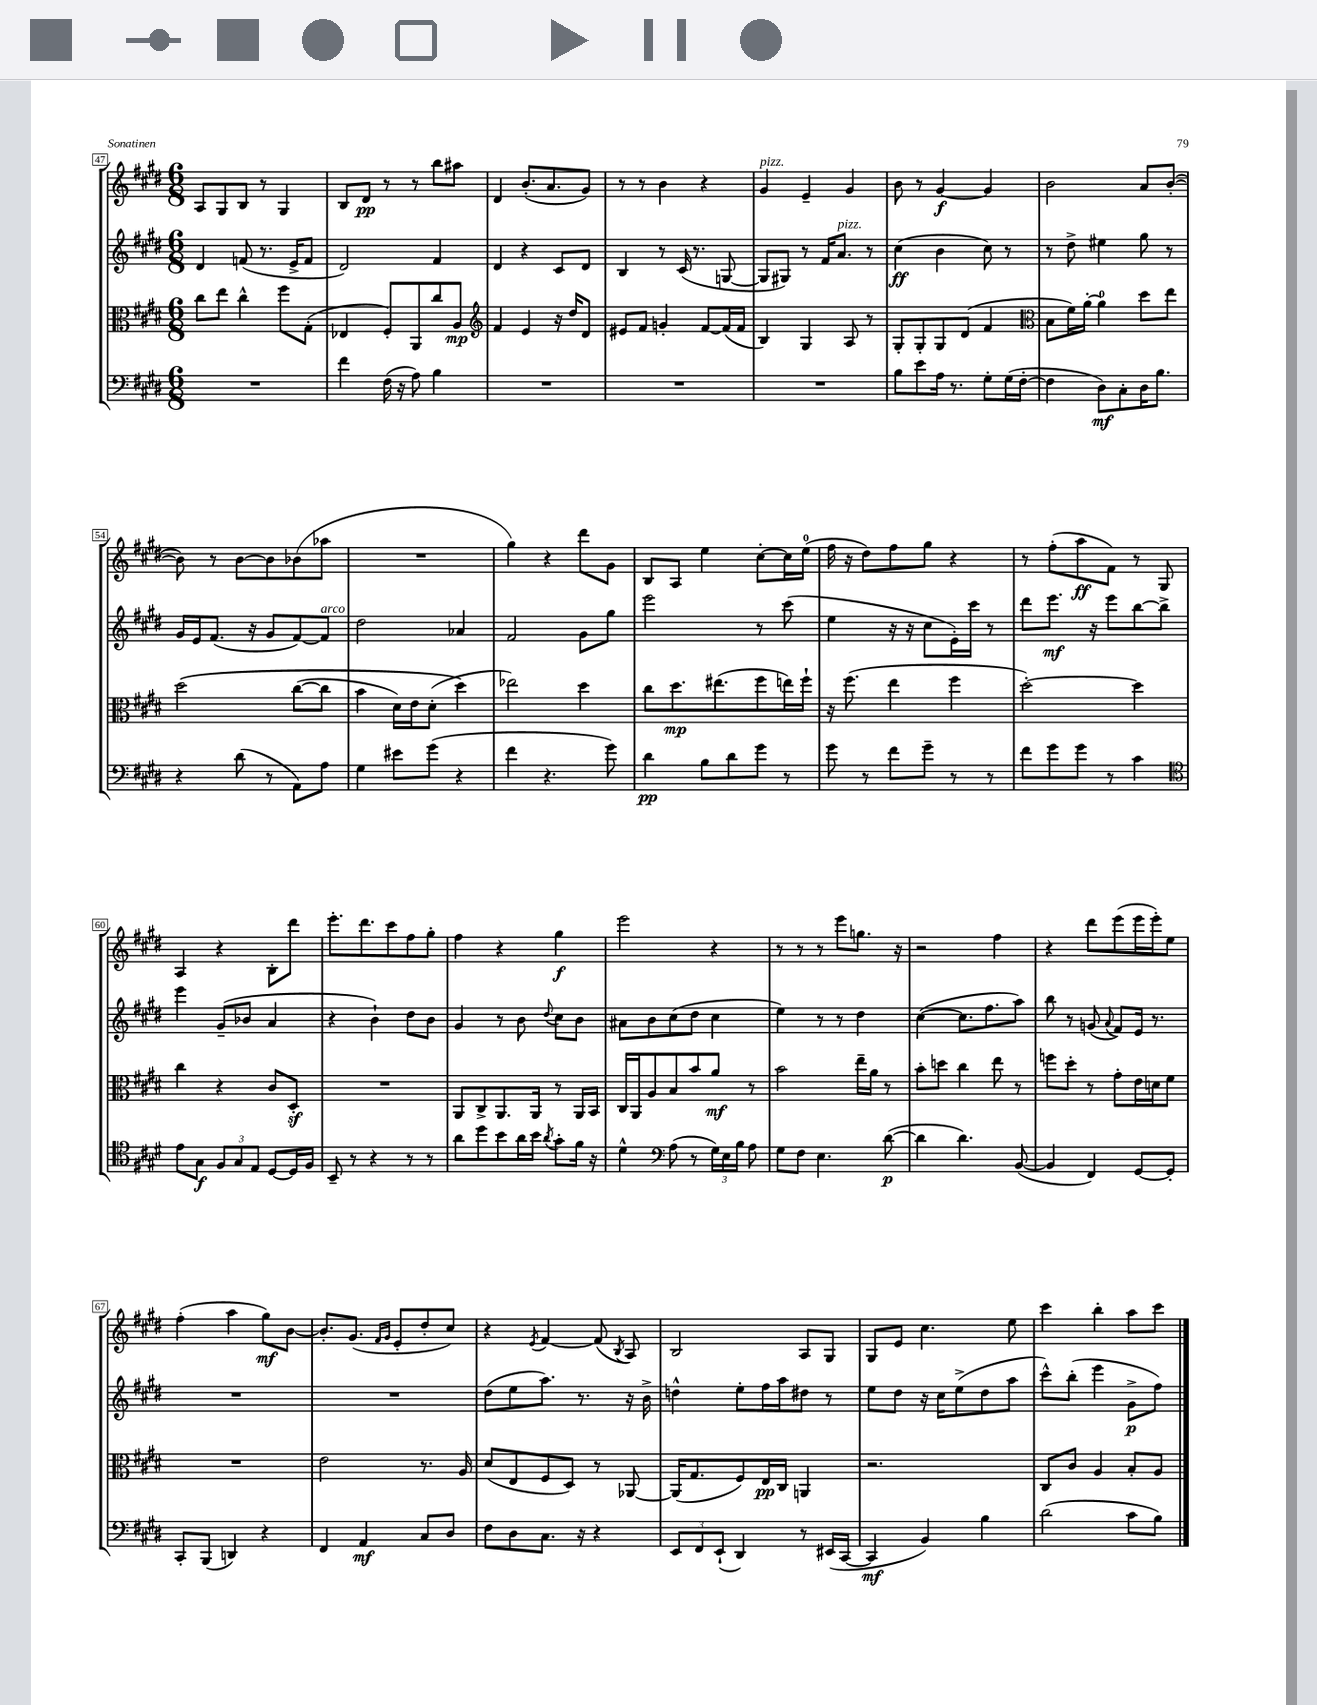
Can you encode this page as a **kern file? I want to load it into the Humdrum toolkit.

**kern	**kern	**kern	**kern
*staff4	*staff3	*staff2	*staff1
*clefF4	*clefC3	*clefG2	*clefG2
*k[f#c#g#d#]	*k[f#c#g#d#]	*k[f#c#g#d#]	*k[f#c#g#d#]
*M6/8	*M6/8	*M6/8	*M6/8
2.r	8cc#\L	4d#/	8A/L
.	8ee\J	.	8G#/
.	4cc#^^\	(8f/	8B/J
.	.	8.r	8r
.	8ff#\L	.	4G#/
.	.	16e^/LK	.
.	(8G#'\J	8f/J	.
=	=	=	=
4f#\	4E-/	2d#/)	8B/L
.	.	.	8d#/J
(16F#\	8F#'/L)	.	8r
16r	.	.	.
8A\)	8AA/	.	8r
4B\	8cc#/	4f#/	8bb\L
.	8A/J	.	8aa#\J
=	=	=	=
*	*clefG2	*	*
2.r	4f#/	4d#/	4d#/
.	4e/	4r	(8.b'/L
.	.	.	8.a/
.	16r	8c#/L	.
.	16dd#/LK	.	.
.	8d#/J	8d#/J	8g#/J)
=	=	=	=
2.r	8e#/L	4B/	8r
.	8f#/J	.	8r
.	4g'/	8r	4b\
.	.	(16c#/	.
.	.	8.r	.
.	[8f#/L	.	4r
.	(16f#/]L	[8G/	.
.	16f#/JJ	.	.
=	=	=	=
2.r	4B/)	8G/]L	4g#/
.	.	8G#/J)	.
.	4G#/	8r	4e~/
.	.	16f#/LK	.
.	.	8.a/J	.
.	8A/	.	4g#/
.	8r	8r	.
=	=	=	=
8B\L	8G#'/L	(4cc#\	8b\
8e\	8G#'/	.	8r
16A\Jk	8G#/	4b\	[4g#/
8.r	.	.	.
.	(8d#/J	.	.
8G#'\L	4f#/	8cc#\)	4g#/]
(16G#\L	.	8r	.
[16F#'\JJ	.	.	.
=	=	=	=
*	*clefC3	*	*
4F#\]	8B\L	8r	2b\
.	16f#\L)	8dd#^\	.
.	[16a'\JJ	.	.
8D#\L)	4a\]	4ee#\	.
8C#'\	.	.	.
16D#\K	8dd#\L	8gg#\	8a/L
8.B\J	.	.	.
.	8ee\J	8r	([8b'/J
=	=	=	=
4r	&(2dd#\	16g#/LL	8b\])
.	.	16e/J	.
.	.	(8.f#/J	8r
(8d#\	.	.	[8b\L
.	.	16r	.
8r	.	8g#/L	8b\]
8AA\L)	([8cc#\L	[8f#/)	(8b-\
8A\J	8cc#\]J	8f#/]J	8aa-\J
=	=	=	=
4G#\	4b\	2dd#\	2.r
8e#\L	16d#\LL)	.	.
.	16e\J	.	.
(8g#\J	(8d#'\J	.	.
4r	4dd#\&)	4a-/	.
=	=	=	=
4f#\	2ee-\)	2f#/	4gg#\)
4.r	.	.	4r
.	4dd#\	8g#\L	8ddd#\L
8g#\)	.	8gg#\J	8g#\J
=	=	=	=
4d#\	8cc#\L	2eee\	8B/L
.	8.dd#\	.	8A/J
8B\L	.	.	4ee\
.	(8.ee#\	.	.
8d#\	.	.	.
8g#\J	8ff#\	8r	[8cc#'\L
8r	16ee\L)	(8ccc#\	16cc#\]L
.	16ff#`\JJ	.	(16ee\JJ
=	=	=	=
8g#\	16r	4ee\	16ff#\
.	(8.ff#\	.	16r
8r	.	.	8dd#\L)
8f#\L	4ee\	16r	8ff#\
.	.	16r	.
8g#~\J	.	8cc#\L	8gg#\J
8r	4ff#\	16e'\L)	4r
.	.	16ccc#\JJ	.
8r	.	8r	.
=	=	=	=
8f#\L	[2dd#'\)	8ddd#\L	8r
8g#\	.	8.eee\J	(8ff#'\L
8g#\J	.	.	8aa\
.	.	16r	.
8r	.	8eee\L	8f#\J)
4c#\	4dd#\]	[8bb\	8r
.	.	8bb^\]J	8G#/
=	=	=	=
*clefC4	*	*	*
8e\L	4cc#\	4eee\	4A/
8G#\J	.	.	.
12F#/L	4r	(8g#~/L	4r
12G#/	.	.	.
.	.	8b-/J	.
12E/J	.	.	.
[8D#/L	8c#/L	4a/	8B'\L
16D#/]L	8D#'/J	.	8ddd#\J
16F#/JJ	.	.	.
=	=	=	=
8BB~/	2.r	4r	8.eee'\L
8r	.	.	.
.	.	.	8.ddd#\
4r	.	4b`\)	.
.	.	.	8ccc#\
8r	.	8dd#\L	8ff#\
8r	.	8b\J	8gg#'\J
=	=	=	=
8a\L	8AA/L	4g#/	4ff#\
8dd#\	8C#^/	.	.
8b\	8.AA/	8r	4r
16a\L	.	8b\	.
16b\JJ	16AA/Jk	.	.
8qa/	.	8qqdd#/	.
8g#'\L	8r	8cc#\L	4gg#\
16f#\Jk	16AA/LL	8b\J	.
16r	16BB/JJ	.	.
=	=	=	=
4d#^^\	16C#/LL	8a#\L	2eee\
.	16AA/J	.	.
.	8A/	8b\	.
*clefF4	*	*	*
(8A\	8B/	(8cc#\	.
8r	8b/	8dd#\J	.
24G#\LL)	8a/J	4cc#\	4r
24E\	.	.	.
24B\JJ	.	.	.
8A\	8r	.	.
=	=	=	=
8G#\L	2b\	4ee\)	8r
8F#\J	.	.	8r
4.E\	.	8r	8r
.	.	8r	8eee\L
.	16ee~\LL	4dd#\	8.gg\J
.	16a\JJ	.	.
([8d#\	8r	.	.
.	.	.	16r
=	=	=	=
4d#\]	8b'\L	([4cc#\	2r
.	8dd\J	.	.
4.d#\)	4cc#\	8.cc#\]L	.
.	.	8.ff#\	.
.	8ee\	.	4ff#\
([8BB/	8r	8aa\J)	.
=	=	=	=
4BB/]	8ff\L	8bb\	4r
.	8dd#'\J	8r	.
4FF#/)	8r	(8g/	8ddd#\L
.	.	8qqa/	.
.	8g#'\L	8f#/L)	(8eee\
[8GG#/L	16e\L	16e/Jk	16eee\L
.	16d\J	8.r	16eee'\J)
8GG#'/]J	8f#\J	.	8ee\J
=	=	=	=
8CC#'/L	2.r	2.r	(4ff#'\
(8BBB/J	.	.	.
4DD/)	.	.	4aa\
4r	.	.	8gg#\L)
.	.	.	[8b\J
=	=	=	=
4FF#/	2e\	2.r	8.b'/]L
.	.	.	(8.g#/J
4AA/	.	.	.
.	.	.	16qqf#/LL
.	.	.	16qqg#/JJ
.	.	.	8e'/L
8C#/L	8.r	.	8dd#'/
8D#/J	.	.	8cc#/J)
.	16A/	.	.
=	=	=	=
8F#\L	(8d#/L	(8dd#\L	4r
8D#\	8E/	8ee\	.
.	.	.	8qe/
8.C#\J	8F#/	8.aa\J)	[4f#/
.	8D#/J)	.	.
16r	.	8.r	.
4r	8r	.	(8f#/]
.	.	.	8qB/
.	[8AA-/	16r	8A/)
.	.	16b^\	.
=	=	=	=
12EE/L	(16AA-/]LK	4dd^^\	2B/
.	8.G#/	.	.
12FF#/	.	.	.
(12EE`/J	.	.	.
4DD#/)	8F#/)	8ee'\L	.
.	16E/L	16ff#\L	.
.	16C#/JJ	16aa\J	.
8r	4AA/	8dd#\J	8A/L
(16EE#/LL	.	8r	8G#/J
[16CC#/JJ	.	.	.
=	=	=	=
4CC#/]	2.r	8ee\L	8G#/L
.	.	8dd#\J	8e/J
4BB/)	.	16r	4.cc#\
.	.	16cc#\LK	.
.	.	(8ee^\	.
4B\	.	8dd#\	.
.	.	8aa\J	8ee\
=	=	=	=
(2d#\	8C#/L	8ccc#^^\L)	4ccc#\
.	8c#/J	(8bb'\J	.
.	4A/	4eee\	4bb'\
8c#\L	8B'/L	8g#^\L	8aa\L
8B\J)	8A/J	8ff#\J)	8ccc#\J
==	==	==	==
*-	*-	*-	*-
